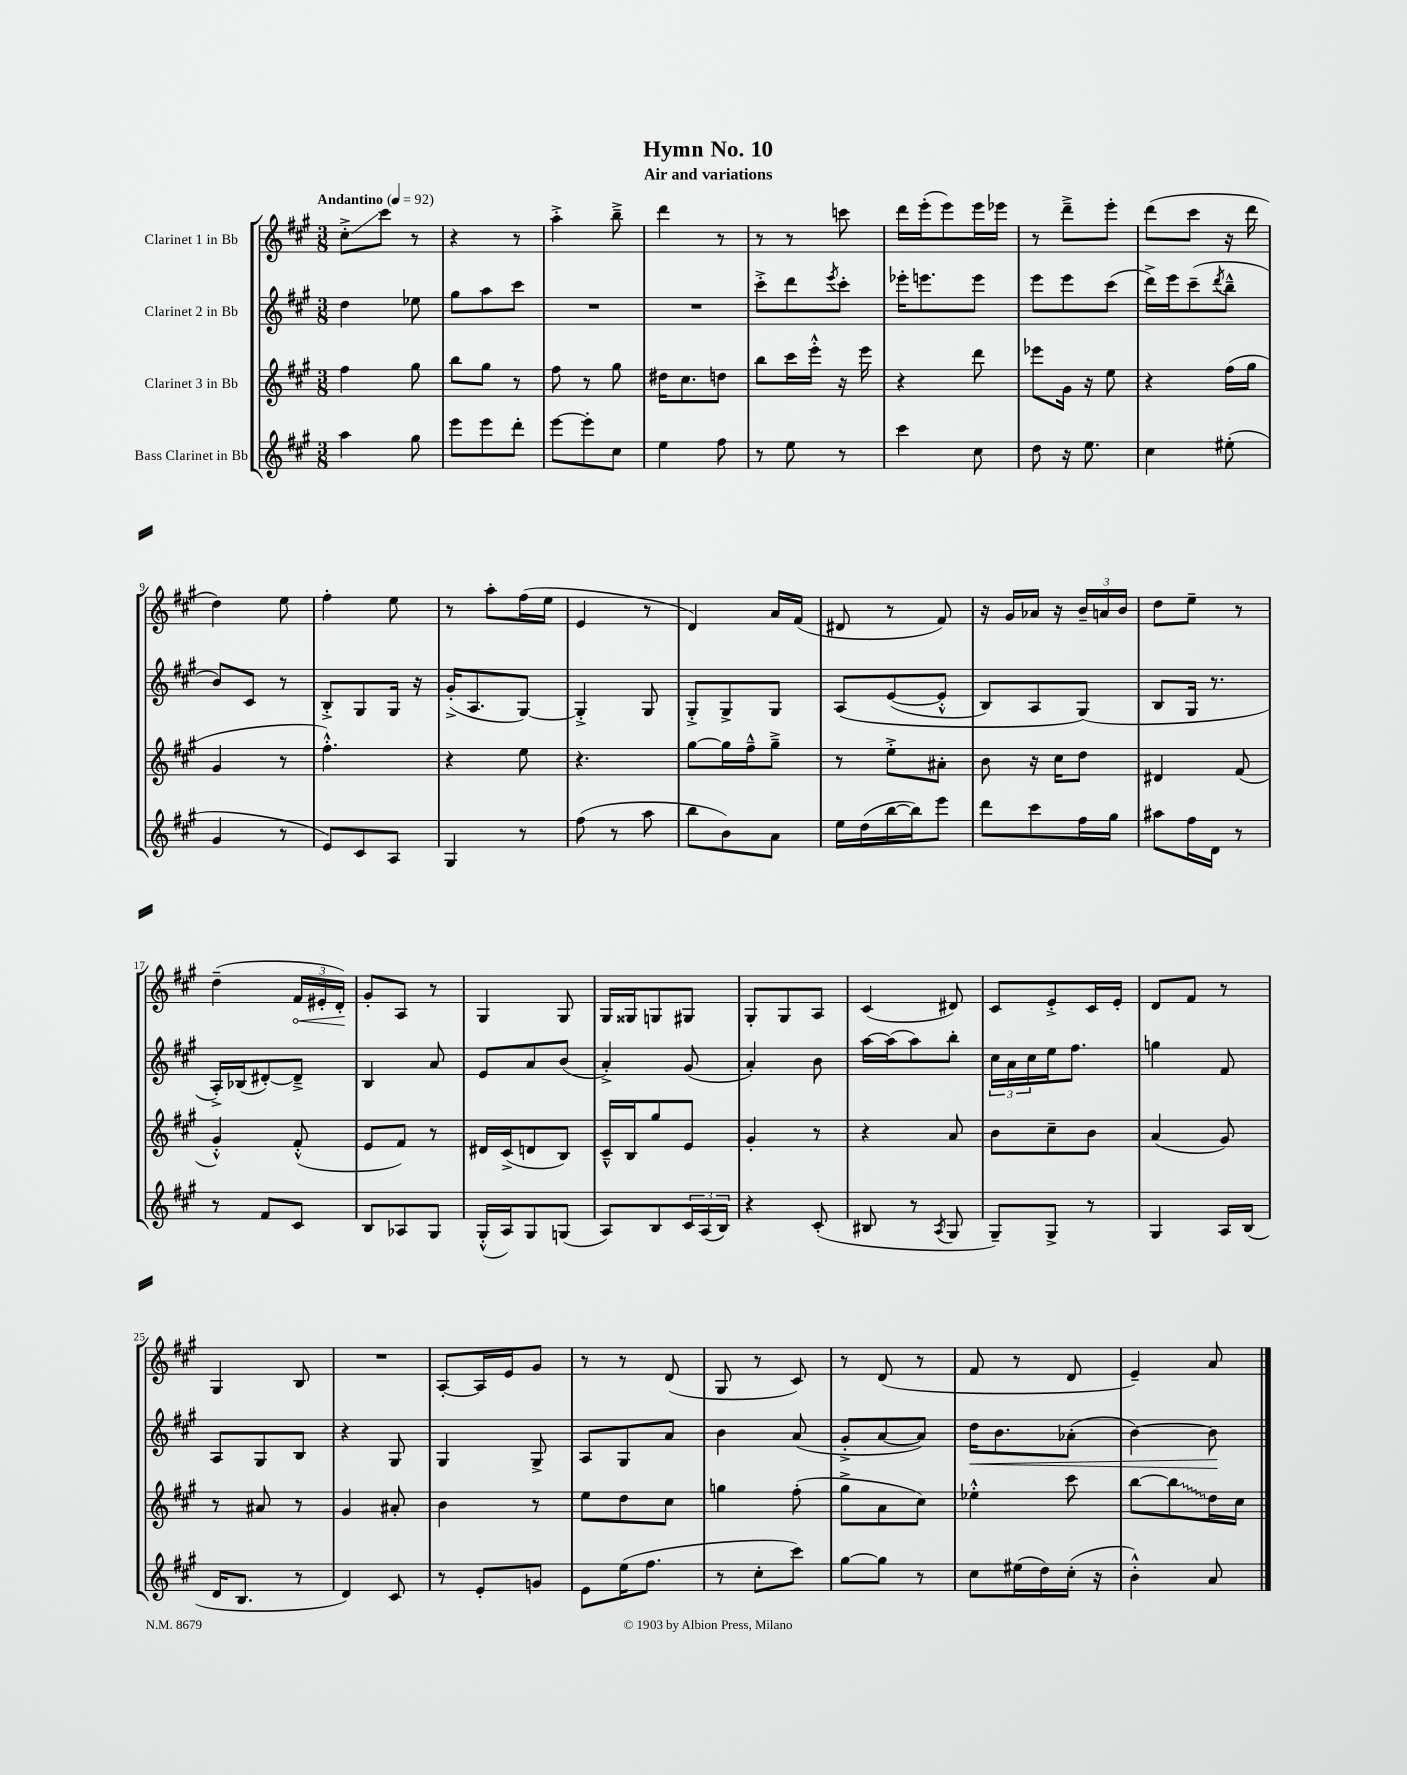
\header { title = "Hymn No. 10" subtitle = "Air and variations" }
<<
\new StaffGroup <<
\new Staff = "s0" \with { instrumentName = "Clarinet 1 in Bb" } {
    \clef treble \key a \major \numericTimeSignature \time 3/8 \tempo "Andantino" 4 = 92
    cis''8-.->\glissando cis'''8 r8 |
    r4 r8 |
    a''4-.-> b''8---> |
    d'''4 r8 |
    r8 r8 c'''8 |
    d'''16 e'''16-.( e'''8) e'''16 ees'''16 |
    r8 d'''8---> e'''8-. |
    d'''8( cis'''8 r16 d'''16 |
    d''4) e''8 |
    fis''4-. e''8 |
    r8 a''8-. fis''16( e''16 |
    e'4 r8 |
    d'4) a'16 fis'16( |
    dis'8 r8 fis'8) |
    r16 gis'16 aes'16 r16 \tuplet 3/2 { b'16-- a'16 b'16 } |
    d''8 e''8-- r8 |
    d''4--( \tuplet 3/2 { \once \override Hairpin.circled-tip = ##t fis'16\< eis'16-. d'16-.\!) } |
    gis'8-. a8 r8 |
    gis4 gis8 |
    gis16 gisis16 g8 gis8 |
    gis8-. gis8 a8 |
    cis'4( dis'8) |
    cis'8 e'8-.-> cis'16 e'16-. |
    d'8 fis'8 r8 |
    gis4 b8 |
    R4. |
    a8~-. a16 e'16 gis'8 |
    r8 r8 d'8( |
    gis8 r8 cis'8) |
    r8 d'8( r8 |
    fis'8 r8 d'8 |
    e'4--) a'8 \bar "|." |
}
\new Staff = "s1" \with { instrumentName = "Clarinet 2 in Bb" } {
    \clef treble \key a \major \numericTimeSignature \time 3/8
    d''4 ees''8 |
    gis''8 a''8 cis'''8 |
    R4. |
    R4. |
    cis'''8-.-> d'''8 \acciaccatura { e'''8 } cis'''8-. |
    ees'''16-. e'''8. e'''8 |
    e'''8 e'''8 cis'''8( |
    d'''16->) e'''16 cis'''8--( \acciaccatura { d'''8 } b''8---^ |
    b'8) cis'8 r8 |
    b8-.-> gis8 gis16 r16 |
    gis'16-.->( a8. gis8~) |
    gis4-.-> gis8 |
    gis8-.-> gis8-> gis8 |
    a8\( e'8~( e'8-.-^ |
    b8) a8 gis8(\) |
    b8 gis16 r8. |
    a16-.->) bes16( dis'8~-.) dis'8---> |
    b4 a'8 |
    e'8 a'8 b'8( |
    a'4-.->) gis'8( |
    a'4-.) b'8 |
    a''16~ a''16( a''8) b''8-. |
    \tuplet 3/2 { cis''16 a'16 cis''16 } e''16 fis''8. |
    g''4 fis'8 |
    a8 gis8 b8 |
    r4 gis8 |
    gis4 gis8-> |
    a8 gis8 a'8 |
    b'4 a'8( |
    gis'8-.-> a'8~ a'8) |
    d''16\< b'8. aes'8-.( |
    b'4~) b'8\! \bar "|." |
}
\new Staff = "s2" \with { instrumentName = "Clarinet 3 in Bb" } {
    \clef treble \key a \major \numericTimeSignature \time 3/8
    fis''4 gis''8 |
    b''8 gis''8 r8 |
    fis''8 r8 gis''8 |
    dis''16 cis''8. d''8 |
    b''8 cis'''16 e'''16-.-^ r16 e'''16 |
    r4 d'''8 |
    ees'''8 gis'16 r16 e''8 |
    r4 fis''16( gis''16 |
    gis'4 r8 |
    fis''4.-.-^) |
    r4 e''8 |
    r4. |
    gis''8~ gis''16 fis''16---^ gis''8---> |
    r8 e''8-.-> ais'8-. |
    b'8 r16 cis''16 d''8 |
    dis'4 fis'8( |
    gis'4-.-^) fis'8-.-^( |
    e'8 fis'8) r8 |
    dis'16 cis'16->( d'8 b8) |
    cis'16---^ b16 gis''8 e'8 |
    gis'4-. r8 |
    r4 a'8 |
    b'8 cis''8-- b'8 |
    a'4( gis'8) |
    r8 ais'8 r8 |
    gis'4 ais'8-. |
    b'4 r8 |
    e''8 d''8 cis''8 |
    g''4 fis''8-.( |
    gis''8-> a'8 cis''8) |
    ees''4-.-^ cis'''8 |
    b''8~ \once \override Glissando.style = #'zigzag b''8\glissando d''16 cis''16 \bar "|." |
}
\new Staff = "s3" \with { instrumentName = "Bass Clarinet in Bb" } {
    \clef treble \key a \major \numericTimeSignature \time 3/8
    a''4 gis''8 |
    e'''8 e'''8 d'''8-. |
    e'''8~ e'''8-. cis''8 |
    e''4 fis''8 |
    r8 e''8 r8 |
    cis'''4 cis''8 |
    d''8 r16 e''8. |
    cis''4 eis''8-.( |
    gis'4 r8 |
    e'8) cis'8 a8 |
    gis4 r8 |
    fis''8( r8 a''8 |
    b''8 b'8) a'8 |
    e''16 d''16( b''16~ b''16) e'''8 |
    d'''8 cis'''8 fis''16 gis''16 |
    ais''8 fis''16 d'16 r8 |
    r8 fis'8 cis'8 |
    b8 aes8 gis8 |
    gis16-.-^( a16) gis8 g8( |
    a8) b8 \tuplet 3/2 { cis'16 a16( b16) } |
    r4 cis'8-.( |
    bis8 r8 \acciaccatura { a8 } gis8 |
    gis8--) gis8-> r8 |
    gis4 a16 b16( |
    d'16 b8. r8 |
    d'4) cis'8 |
    r8 e'8-. g'8 |
    e'8 e''16( fis''8. |
    r8 cis''8-. cis'''8) |
    gis''8~ gis''8 r8 |
    cis''8 eis''16( d''16) cis''16-.( r16 |
    b'4-.-^) a'8 \bar "|." |
}
>>
>>
